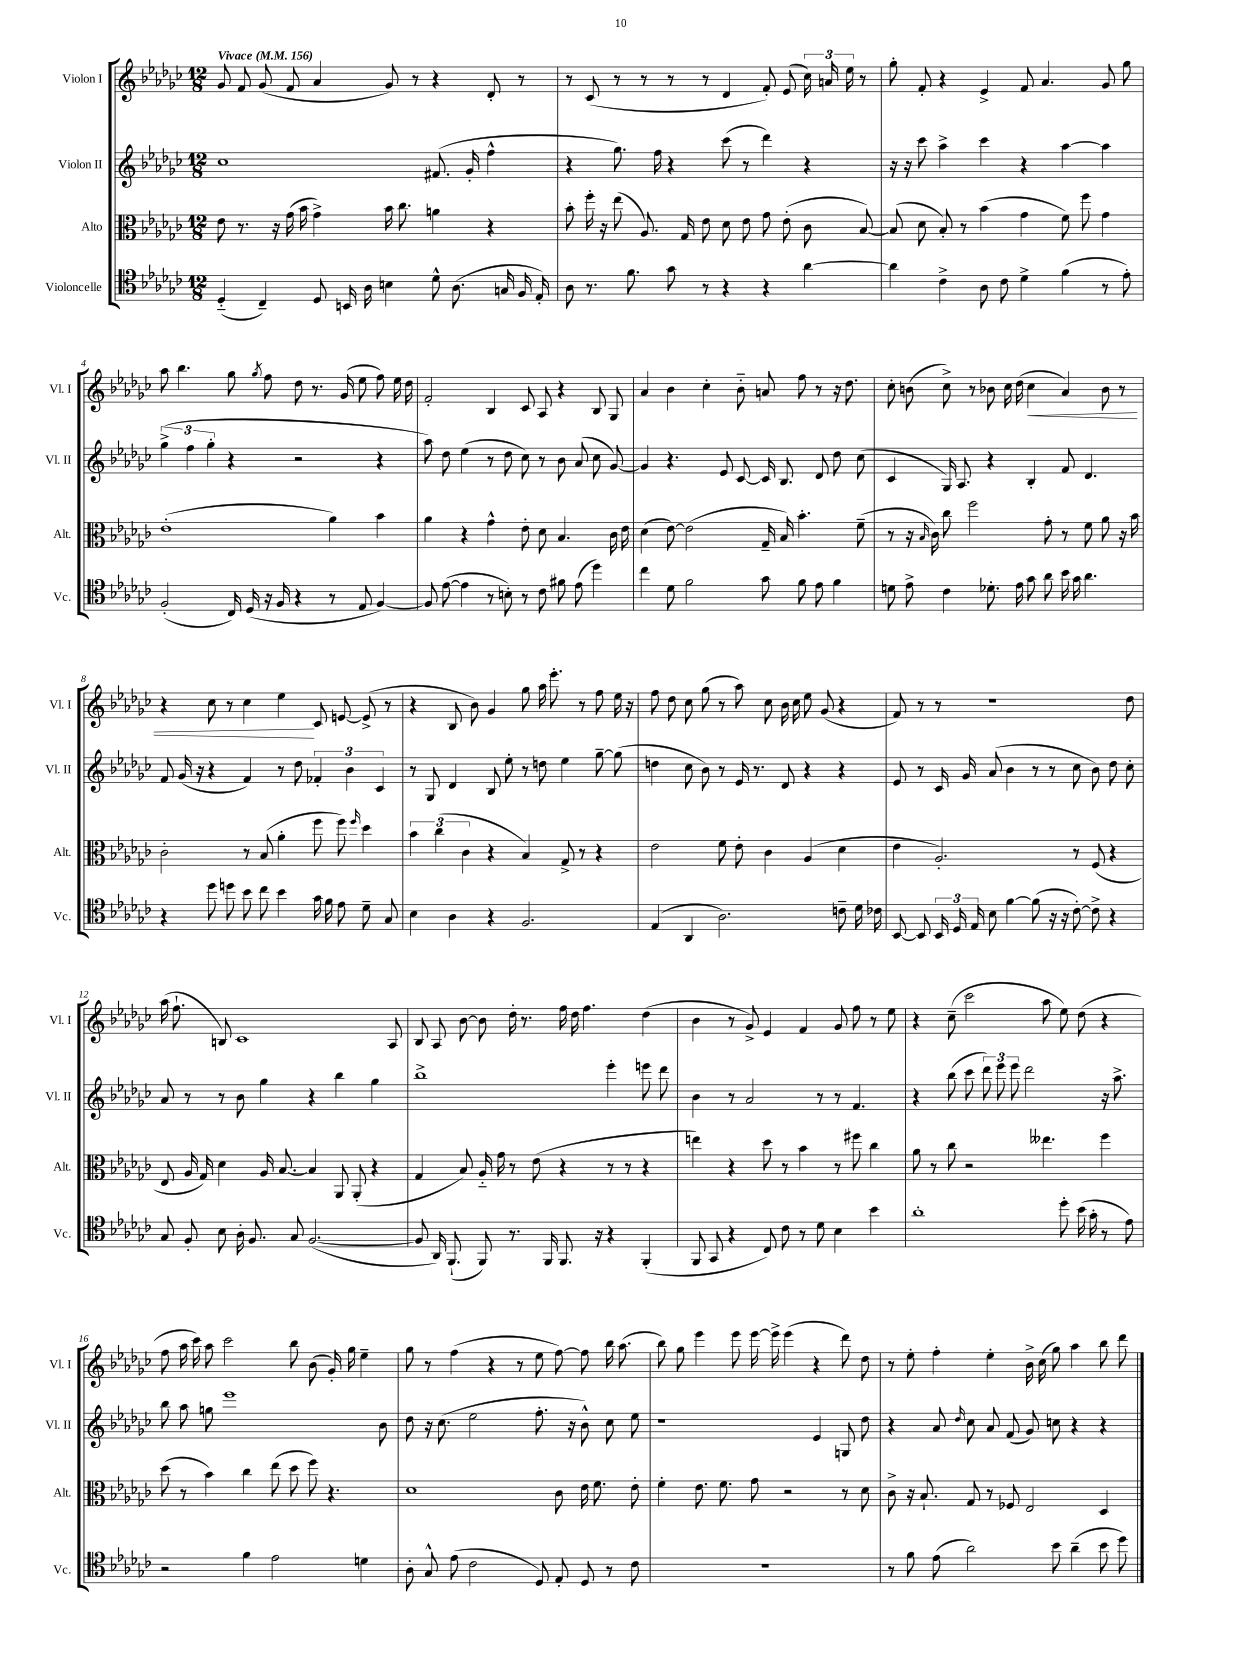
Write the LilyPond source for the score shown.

<<
\new StaffGroup <<
\new Staff = "s0" \with { instrumentName = "Violon I" shortInstrumentName = "Vl. I" } {
    \clef treble \key ges \major \numericTimeSignature \time 12/8 \tempo "Vivace" 4 = 156
    \autoBeamOff ges'8 f'8 ges'8( f'8 aes'4 ges'8) r8 r4 des'8-. r8 |
    r8 ces'8( r8 r8 r8 r8 des'4 f'8-.) ees'8( \tuplet 3/2 { ces''16) a'16 ees''16 } r8 |
    ges''8-. f'8-. r4 ees'4-> f'8 aes'4. ges'8 ges''8 |
    aes''8 bes''4. ges''8 \acciaccatura { ges''8 } f''8 des''8 r8. ges'16( ees''8 f''8) ees''16 des''16 |
    f'2-. bes4 ces'8 aes8 r4 bes8 ges8 |
    aes'4 bes'4 ces''4-. bes'8-_ a'8 f''8 r8 r16 des''8. |
    ces''8-. b'8( ces''8->) r8 bes'8 ces''16 des''16( ces''4\< aes'4) bes'8 r8 |
    r4 ces''8 r8 ces''4 ees''4\! ces'8 e'8~ e'8->( r8 |
    r4 bes8 bes'8) ges'4 ges''8 aes''16 ees'''8.-. r8 f''8 ees''16 r16 |
    f''8 des''8 ces''8 ges''8( r8 aes''8) ces''8 bes'16 ces''16 ees''8 ges'8( r4 |
    f'8) r8 r8 r1 des''8 |
    aes''16( f''8.-! b8) ces'1 aes8 |
    bes8 aes8 bes'8~ bes'8 des''16-. r8. f''16 des''16 f''4. des''4( |
    bes'4 r8 ges'8->) ees'4 f'4 ges'8 f''8 r8 ees''8 |
    r4 ces''8--( ces'''2 aes''8 ees''8) des''8( r4 |
    f''8 aes''16 ces'''16) aes''8 ces'''2 bes''8 bes'8( ges'16-.) ges''16 ees''4-- |
    ges''8 r8 f''4( r4 r8 ees''8 f''8~) f''8 bes''16 aes''8.( |
    bes''8) ges''8 ees'''4 ees'''8 ees'''16~ ees'''16-> ees'''4( r4 des'''8) des''8 |
    r8 ees''8-. f''4-. ees''4-. bes'16-> ces''16( ges''8) aes''4 bes''8 des'''8 \bar "|." |
}
\new Staff = "s1" \with { instrumentName = "Violon II" shortInstrumentName = "Vl. II" } {
    \clef treble \key ges \major \numericTimeSignature \time 12/8
    \autoBeamOff ces''1 fis'8.( ges'16-. f''4-^ |
    r4 ges''8.) f''16 r4 ces'''8( r8 des'''4) r4 |
    r16 r16 ces'''8 aes''4-> ces'''4 r4 aes''4~ aes''4 |
    \tuplet 3/2 { ges''4->( f''4 ges''4-. } r4 r2 r4 |
    aes''8) des''8 ees''4( r8 des''8 ces''8) r8 bes'8 aes'8( ces''8 ges'8~) |
    ges'4 r4. ees'8 ces'8~ ces'16 bes8. des'8 des''8 ces''8( |
    ces'4 ges16) aes8. r4 bes4-. f'8 des'4. |
    f'8 ges'16( r16 r4 f'4) r8 des''8 \tuplet 3/2 { fes'4-. bes'4 ces'4 } |
    r8 ges8 des'4 bes8 ees''8-. r8 d''8 ees''4 ges''8~-- ges''8( |
    d''4 ces''8 bes'8) r8 ees'16 r8. des'8 r4 r4 |
    ees'8 r8 ces'16 ges'16 aes'8( bes'4 r8 r8 ces''8 bes'8) des''8 ces''8-. |
    aes'8 r8 r8 bes'8 ges''4 r4 bes''4 ges''4 |
    bes''1-> ees'''4-. e'''8 des'''8 |
    bes'4 r8 aes'2 r8 r8 f'4. |
    r4 bes''8( ces'''8 \tuplet 3/2 { des'''8) ees'''8 ees'''8 } des'''2 r16 aes''8.-> |
    bes''8 aes''8 g''8 ees'''1 bes'8 |
    des''8 r16 ces''8.( ees''2 f''8.-. r16 bes'8-^) ces''8 ees''8 |
    r1 ees'4 g8 des''8 |
    r4 aes'8 \grace { des''16 } ces''8 aes'8 f'8( ges'8) c''8 r4 r4 \bar "|." |
}
\new Staff = "s2" \with { instrumentName = "Alto" shortInstrumentName = "Alt." } {
    \clef alto \key ges \major \numericTimeSignature \time 12/8
    \autoBeamOff ees'8 r8. r16 ges'16( bes'16 ges'4->) bes'16 ces''8. a'4 r4 |
    bes'8-. f''16-. r16 ees''8( aes8.) ges16 ees'8 des'8 ees'8 ges'8 ees'8-.( ces'8 bes8~) |
    bes8( des'8 bes8-.) r8 bes'4( ges'4 f'8) f''8 ges'4 |
    ees'1-.( aes'4) bes'4 |
    aes'4 r4 ges'4-^ ees'8-. des'8 bes4. ces'16 ees'16 |
    des'4( ees'8~) ees'2( ges16-- bes16) bes'4.-. f'8--( |
    r8 r16 \grace { bes16 } ces'16) ces''8 f''2 ges'8-. r8 f'8 aes'8 r16 bes'16 |
    ces'2-. r8 bes8( aes'4-. f''8 f''8) \grace { f''16 } des''4 |
    \tuplet 3/2 { bes'4 ces''4( ces'4 } r4 bes4) ges8-> r8 r4 |
    ees'2 f'8 ees'8-. ces'4 aes4( des'4 |
    ees'4 aes2.-.) r8 f8( r4 |
    ees8 aes16 ges16) des'4 aes16 bes8.~ bes4 aes,8 aes,8-.( r4 |
    ges4 bes8) aes16-_ ges'16 r8 ees'8( r4 r8 r8 r4 |
    e''4) r4 des''8 r8 bes'4 r8 fis''8 ces''4 |
    aes'8 r8 ces''8 r2 eeses''4. f''4 |
    des''8( r8 bes'4) ces''4 ees''8( des''8 f''8) r4. |
    des'1 ces'8 ees'16 f'8. ees'8-. |
    f'4-. ees'8. f'8. ges'8 r2 r8 des'8 |
    ces'8-> r16 bes8.-! ges8 r8 fes8 ees2 des4 \bar "|." |
}
\new Staff = "s3" \with { instrumentName = "Violoncelle" shortInstrumentName = "Vc." } {
    \clef tenor \key ges \major \numericTimeSignature \time 12/8
    \autoBeamOff des4-_( ces4--) des8 b,16 aes16 b4 des'8-^ aes8.( g16 f16 ees16-.) |
    aes8 r8. f'8. ges'8 r8 r4 r4 aes'4~ |
    aes'4 ces'4-> aes8 ces'8 des'4-> f'4( r8 ees'8-.) |
    f2-.( ces16) des16( r16 f16 r4 r8 ees8 f4~) |
    f8 ees'8~( ees'4 r8 b8-.) r8 ces'8 fis'8 ees'8( des''4) |
    ces''4 des'8 f'2 ges'8 f'8 ees'8 f'4 |
    d'8 ees'8-> ces'4 des'8.-. ees'16 ges'8 aes'8 bes'16 ges'16 aes'4. |
    r4 des''8 d''8 bes'8 ces''8 bes'4 ges'16 f'16 ees'8 des'8-- ges8 |
    bes4 aes4 r4 f2. |
    ees4( aes,4 aes2.) c'8-- des'16 ces'16 |
    bes,8~ bes,8 \tuplet 3/2 { bes,16 des16 ees16 } bes8 f'4~ f'8( r16 r16 ces'8~-.) ces'8-> r4 |
    ges8 f8-. bes8 aes16-. f8. ges8 f2.~( |
    f8 aes,16) f,8.-!( f,8) r8. f,16 f,8. r16 r4 f,4-.( |
    f,8 ges,8 r4 ces8) ces'8 r8 des'8 bes4 bes'4 |
    aes'1-. des''8-. bes'16( ges'16-. r8 ees'8) |
    r2 f'4 ees'2 d'4 |
    aes8-. ges8-^ ees'8( ces'2 des8) ees8-. des8 r8 ces'8 |
    R1. |
    r8 f'8 ees'8( aes'2) bes'8 aes'4--( bes'8 des''8) \bar "|." |
}
>>
>>
